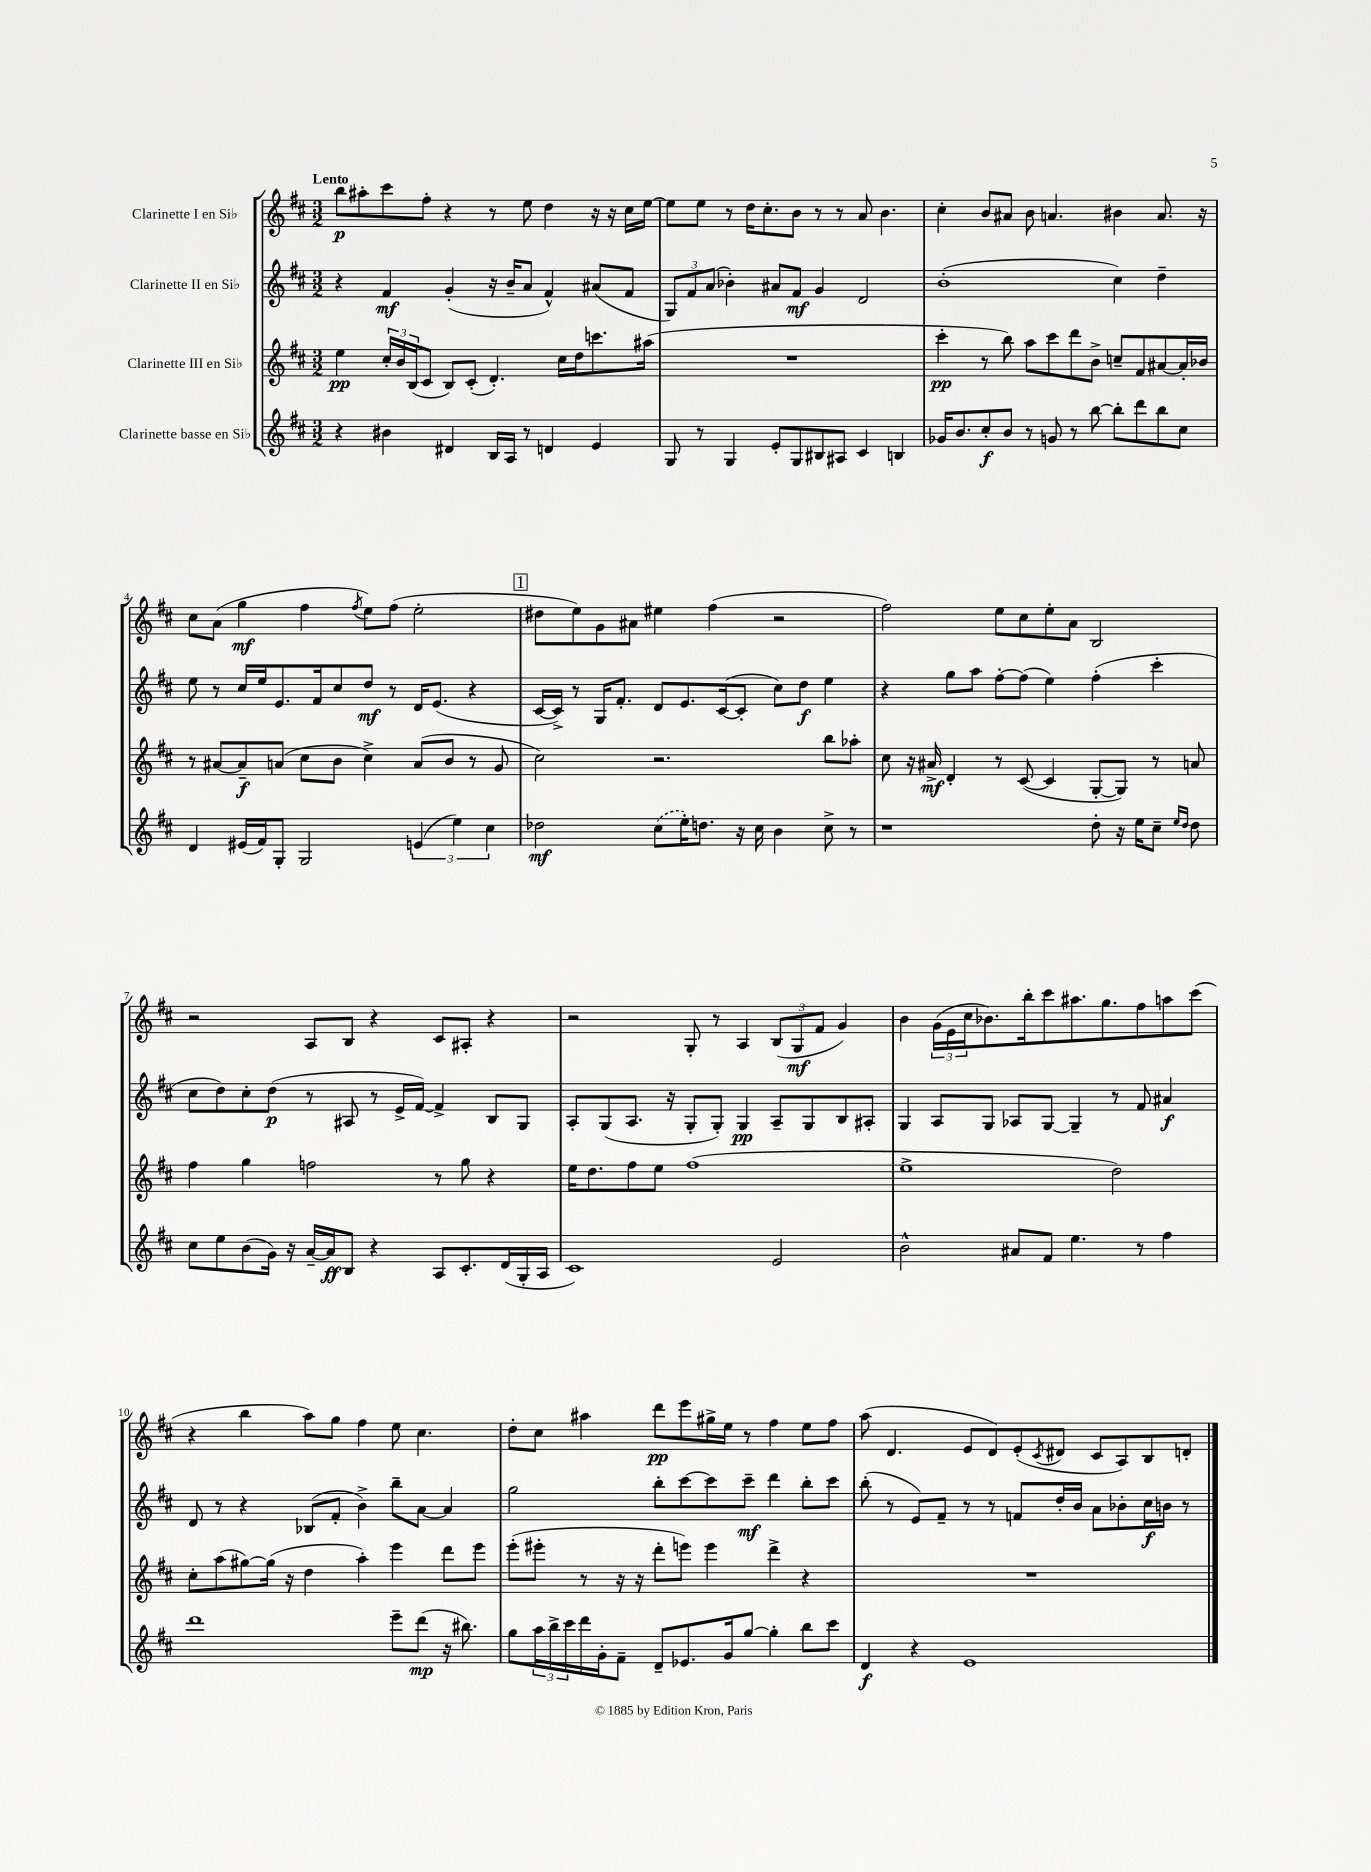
<<
\new StaffGroup <<
\new Staff = "s0" \with { instrumentName = "Clarinette I en Sib" } {
    \clef treble \key d \major \numericTimeSignature \time 3/2 \tempo "Lento"
    b''8\p ais''8-. cis'''8 fis''8-. r4 r8 e''8 d''4 r16 r16 cis''16 e''16~ |
    e''8 e''8 r8 d''16 cis''8.-. b'8 r8 r8 a'8 b'4. |
    cis''4-. b'8 ais'8 b'8 a'4. bis'4 a'8. r16 |
    cis''8 a'8( g''4\mf fis''4 \acciaccatura { fis''8 } e''8) fis''8( e''2-. |
    \mark \markup { \box "1" } dis''8 e''8) g'8 ais'8 eis''4 fis''4( r2 |
    fis''2) e''8 cis''8 e''8-. a'8 b2 |
    r2 a8 b8 r4 cis'8 ais8-. r4 |
    r2 g8-. r8 a4 \tuplet 3/2 { b8( g8\mf fis'8 } g'4) |
    b'4 \tuplet 3/2 { g'16( e'16 cis''16 } bes'8.) b''16-. cis'''8 ais''8. g''8. fis''8 a''8 cis'''8( |
    r4 b''4 a''8) g''8 fis''4 e''8 cis''4. |
    d''8-. cis''8 ais''4 d'''8\pp e'''8 gis''16-> e''16 r8 fis''4 e''8 fis''8 |
    a''8( d'4. e'8 d'8) e'8-.( \acciaccatura { cis'8 } dis'8 cis'8 a8) b8 d'8-. \bar "|." |
}
\new Staff = "s1" \with { instrumentName = "Clarinette II en Sib" } {
    \clef treble \key d \major \numericTimeSignature \time 3/2
    r4 fis'4\mf g'4-.( r16 b'16-- a'8 fis'4-^) ais'8( fis'8 |
    \tuplet 3/2 { g8) fis'8 a'8( } bes'4-.) ais'8 fis'8\mf g'4 d'2 |
    b'1-.( cis''4) d''4-- |
    e''8 r8 cis''16 e''16 e'8. fis'16 cis''8 d''8\mf r8 d'16 e'8.( r4 |
    \mark \markup { \box "1" } cis'16~ cis'16->) r8 g16 fis'8.-. d'8 e'8. cis'16~( cis'8-. cis''8) d''8\f e''4 |
    r4 g''8 a''8 fis''8~-. fis''8( e''4) fis''4-.( cis'''4-. |
    cis''8 d''8) cis''8-. d''8\p( r8 ais8 r8 e'16-> fis'16~) fis'4-> b8 g8 |
    a8-. g8( a8. r16 g8-. g8-.) g4\pp a8-- g8 b8 ais8-. |
    g4 a8 g8 aes8 g8~ g4-- r8 fis'8 ais'4\f |
    d'8 r8 r4 bes8( fis'8-. b'4->) b''8-- a'8~ a'4 |
    g''2 b''8-. cis'''8~ cis'''8 cis'''8--\mf d'''4 b''8-. cis'''8 |
    b''8-.( r8 e'8) fis'8-- r8 r8 f'8 d''16-. b'16 a'8 bes'8-. cis''16\f b'16 r8 \bar "|." |
}
\new Staff = "s2" \with { instrumentName = "Clarinette III en Sib" } {
    \clef treble \key d \major \numericTimeSignature \time 3/2
    e''4\pp \tuplet 3/2 { cis''16-. b'16 b16( } cis'8 b8) cis'8-.( d'4.-.) cis''16 d''16 c'''8. ais''16( |
    R1. |
    cis'''4-.\pp r8 b''8) a''8 cis'''8 d'''8 b'8-> c''8-- fis'8 ais'8~ ais'16-. bes'16 |
    r8 ais'8~ ais'8--\f a'8( cis''8 b'8 cis''4->) a'8( b'8 r8 g'8 |
    \mark \markup { \box "1" } cis''2) r2. b''8 aes''8-. |
    cis''8 r16 ais'16->\mf d'4-. r8 cis'8~( cis'4 g8~-. g8) r8 a'8 |
    fis''4 g''4 f''2 r8 g''8 r4 |
    e''16 d''8. fis''8 e''8 fis''1( |
    e''1-> d''2) |
    cis''8-. a''8( gis''8~) gis''16( r16 d''4 a''4-.) e'''4 d'''8 e'''8 |
    e'''8-.( eis'''8-. r8 r16 r16 d'''8-. e'''8) e'''4 d'''4-> r4 |
    R1. \bar "|." |
}
\new Staff = "s3" \with { instrumentName = "Clarinette basse en Sib" } {
    \clef treble \key d \major \numericTimeSignature \time 3/2
    r4 bis'4 dis'4 b16 a16 r8 d'4 e'4 |
    g8 r8 g4 e'8-. g8 bis8 ais8 cis'4 b4 |
    ges'16 b'8. cis''8-.\f b'8 r8 g'8 r8 b''8~ b''8-. d'''8 b''8 cis''8 |
    d'4 eis'16( fis'16) g8-. g2 \tuplet 3/2 { e'4( e''4) cis''4 } |
    \mark \markup { \box "1" } des''2\mf \once \slurDashed cis''8( e''16-.) d''8. r16 cis''16 b'4 cis''8-> r8 |
    r1 d''8-. r16 e''16 cis''8-- \grace { e''16 d''16 } d''8 |
    cis''8 e''8 b'8( g'16) r16 a'16~-- a'16\ff b8 r4 a8 cis'8.-. d'16( g16-. a16 |
    cis'1) e'2 |
    b'2-^ ais'8 fis'8 e''4. r8 fis''4 |
    d'''1 e'''8-- d'''8\mp( r16 bis''8.) |
    g''8 \tuplet 3/2 { a''16 b''16-> cis'''16 } d'''16 g'16-. fis'8-- d'8-- ees'8. g'16 g''8~ g''4-. b''8 cis'''8 |
    d'4\f r4 e'1 \bar "|." |
}
>>
>>
